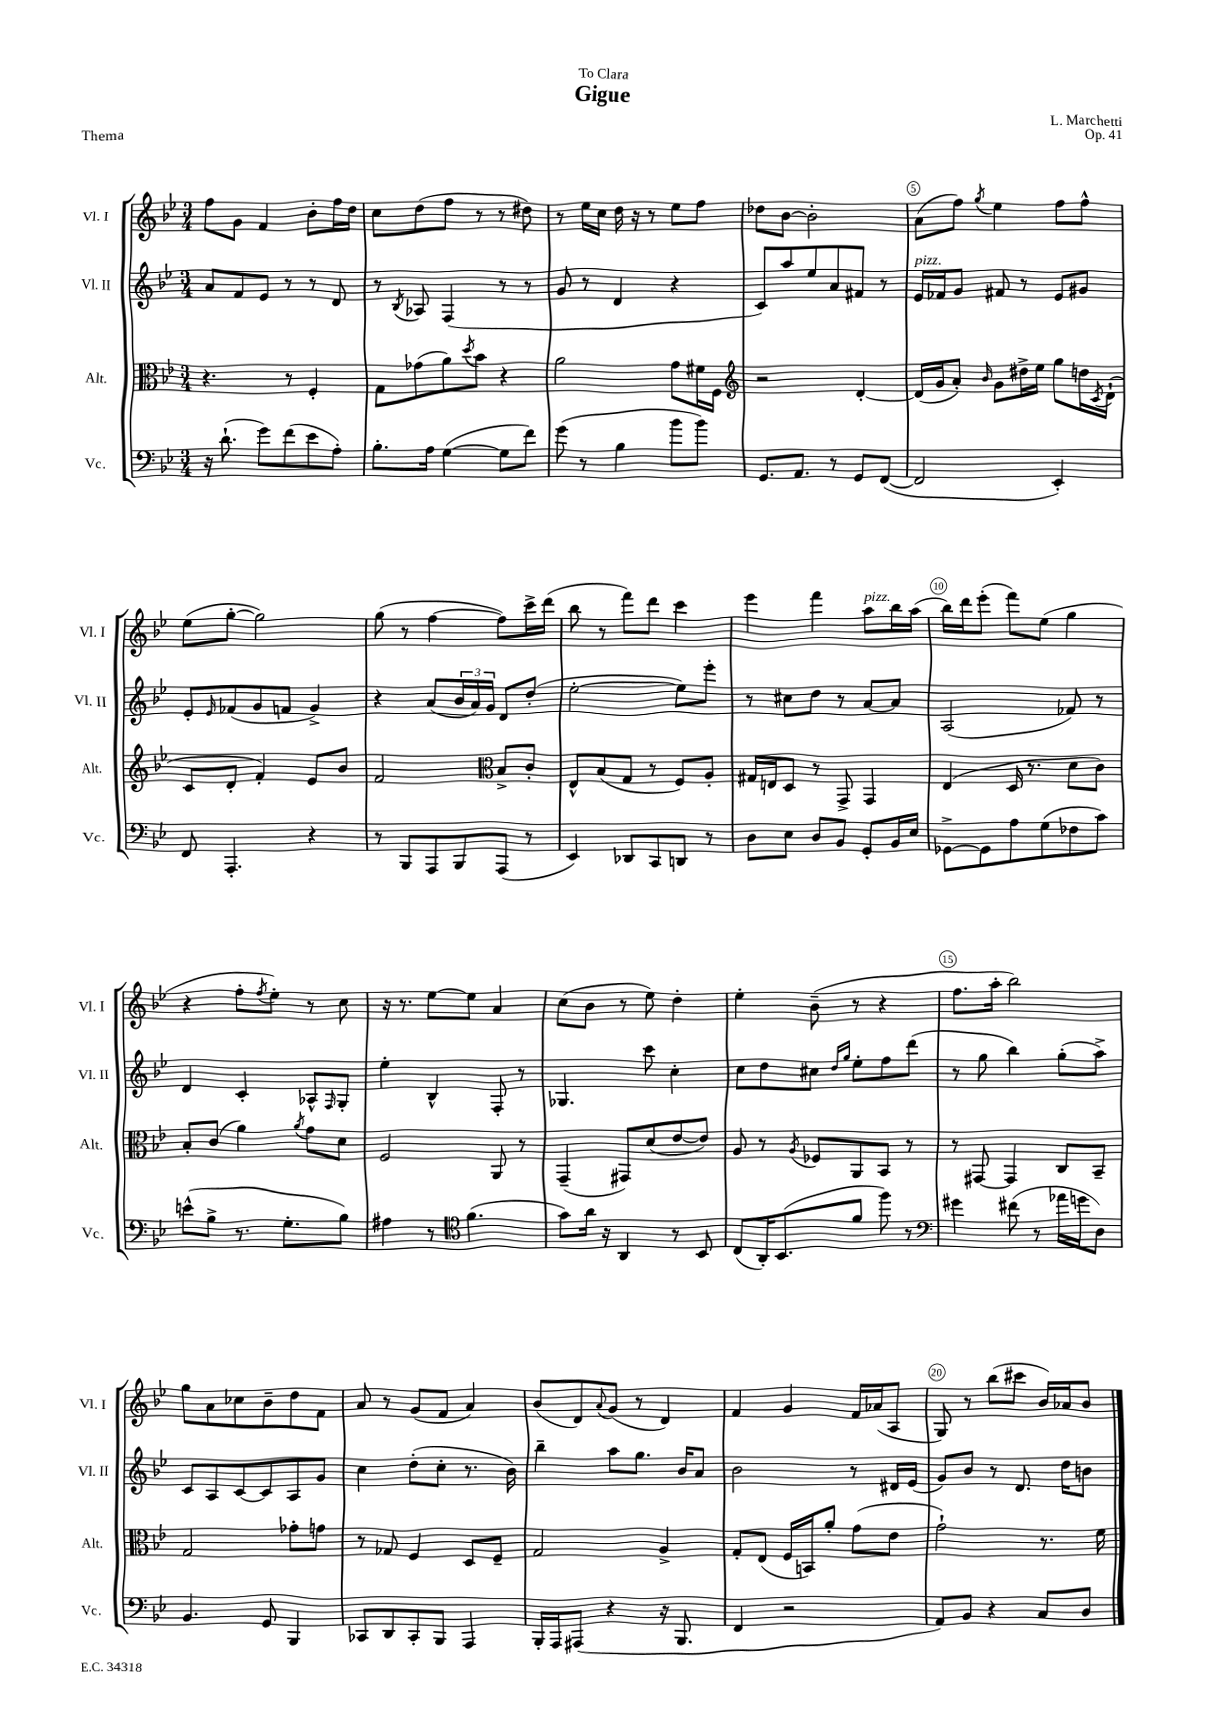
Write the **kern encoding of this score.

**kern	**kern	**kern	**kern
*staff4	*staff3	*staff2	*staff1
*clefF4	*clefC3	*clefG2	*clefG2
*k[b-e-]	*k[b-e-]	*k[b-e-]	*k[b-e-]
*M3/4	*M3/4	*M3/4	*M3/4
16r	4.r	8a/L	8ff\L
(8.d`\	.	.	.
.	.	8f/	8g\J
8g\L)	.	8e-/J	4f/
(8f\	8r	8r	.
8e-\	4F'/	8r	8b-'\L
8A'\J)	.	8d/	16ff\L
.	.	.	16dd\JJ
=	=	=	=
8.B-'\L	8G\L	8r	8cc\L
.	.	8qB-/	.
.	(8g-\	8A-/	(8dd\
16A\Jk	.	.	.
([4G\	8a\)	(4F/	8ff\J
.	8qdd/	.	.
.	8b-\J	.	8r
8G\]L	4r	8r	8r
8f\J)	.	8r	8dd#\)
=	=	=	=
(8g\	2a\	8g/	8r
8r	.	8r	16ee-\LL
.	.	.	16cc\JJ
4B-\	.	4d/	16dd\
.	.	.	16r
.	.	.	8r
8b-\L	8g\L	4r	8ee-\L
8b-\J)	16f#\L	.	8ff\J
.	16F\JJ	.	.
=	=	=	=
*	*clefG2	*	*
8.GG/L	2r	8c/L)	8dd-\L
.	.	8aa/	[8b-\J
8.AA/J	.	.	.
.	.	8ee-/	2b-'\]
8r	.	8a/	.
8GG/L	[4d'/	8f#/J	.
([8FF/J	.	8r	.
=	=	=	=
2FF/]	(16d/]LL	16e-/LL	(8a\L
.	16g/J	16f-/J	.
.	8a'/J)	8g/J	8ff\J)
.	16qqb-/	.	8qgg/
.	8g\L	8f#/	4ee-\
.	16dd#^\L	8r	.
.	16ee-\JJ	.	.
4EE-'/)	8gg\L	8e-/L	8ff\L
.	16dd\L	8g#/J	8ff^^\J
.	8qc/	.	.
.	(16d`\JJ	.	.
=	=	=	=
8FF/	8c/L	8e-'/L	(8ee-\L
.	.	16qqe-/	.
4.AAA'/	8d'/J	(8f-/	[8gg'\J
.	4f'/)	8g/	2gg\])
.	.	8f/J	.
4r	8e-/L	4g^/)	.
.	8b-/J	.	.
=	=	=	=
8r	2f/	4r	(8gg\
8BBB-/L	.	.	8r
8AAA/	.	(8a/L	[4ff\
8BBB-/	.	24b-/L	.
.	.	24a/)	.
.	.	24g/JJ	.
*	*clefC3	*	*
(8AAA/J	8B-^/L	8d/L	8ff\]L)
8r	8c'/J	(8dd'/J	16ccc^\L
.	.	.	(16ddd\JJ
=	=	=	=
4EE-/)	8E-^^/L	[2ee-'\	8bb-\
.	(8B-/	.	8r
8DD-/L	8G/J	.	8fff\L)
8CC/	8r	.	8ddd\J
8DD/J	8F/L)	8ee-\]L)	4ccc\
8r	8A'/J	8eee-'\J	.
=	=	=	=
8D\L	16G#/LL	8r	4eee-\
.	16E/J	.	.
8E-\J	8D/J	8cc#\L	.
8D/L	8r	8dd\J	4fff\
8BB-/J	8GG^/	8r	.
8GG'/L	4GG/	[8a/L	8aa\L
16BB-/L	.	8a/]J	16bb-\L
16E-/JJ	.	.	(16aa\JJ
=	=	=	=
[8GG-^\L	(4E-/	(2A/	16bb-\LL)
.	.	.	16ddd\J
8GG-\]	.	.	(8eee-'\J
8A\	16D/	.	8fff\L)
.	8.r	.	.
(8G\	.	.	(8ee-\J
8F-\	8d\L	8f-/)	4gg\
8c\J)	8c\J)	8r	.
=	=	=	=
(8e^^\L	8B-'/L	4d/	4r
8B-^\J	(8c/J	.	.
8.r	4a\)	4c'/	8ff'\L
.	.	.	8qff/
.	.	.	8ee-'\J)
8.G'\L	.	.	.
.	8qa/	.	.
.	8g\L	8A-^^/L	8r
.	.	16qqF/	.
8B-\J)	8d\J	8G'/J	8cc\
=	=	=	=
4A#\	2F/	4ee-'\	16r
.	.	.	8.r
8r	.	4B-^^/	[8ee-\L
*clefC4	*	*	*
(4.f\	.	.	8ee-\]J
.	8AA/	8F'/	4a/
.	8r	8r	.
=	=	=	=
8g\L)	(4GG~/	4.G-/	(8cc\L
16a\Jk	.	.	8b-\J
16r	.	.	.
4AA/	8GG#/L)	.	8r
.	(8d/	8ccc\	8ee-\)
8r	[8e-/	4cc'\	4dd'\
8BB-/	8e-/]J)	.	.
=	=	=	=
(8C/L	8A/	8cc\L	4ee-'\
16AA'/K)	8r	8dd\	.
(8.BB-/	.	.	.
.	8qA/	.	.
.	8F-/L	8cc#\J	(8b-~\
.	.	16qqdd/LL	.
.	.	16qqgg/JJ	.
8f/J	8AA/	8ee-'\L	8r
8ff\)	8BB-/J	8ff\	4r
8r	8r	(8ddd\J	.
=	=	=	=
*clefF4	*	*	*
4g#\	8r	8r	8.ff\L
.	[8GG#/	8gg\	.
.	.	.	16aa'\Jk
(8f#\	4GG#/]	4bb-\)	2bb-\)
8r	.	.	.
16a-\LL	8C/L	(8gg'\L	.
16g\J	.	.	.
8D\J)	8BB-~/J	8aa^\J)	.
=	=	=	=
4.BB-/	2G/	8c/L	8gg\L
.	.	8A/	8a\
.	.	[8c/	8cc-\
8GG/	.	8c/]	8b-~\
4BBB-/	8g-'\L	8A/	8dd\
.	8g\J	8g/J	8f\J
=	=	=	=
8CC-/L	8r	4cc\	8a/
8DD/	8G-/	.	8r
8CC-'/	4F/	(8dd'\L	(8g/L
8BBB-/J	.	8cc'\J	8f/J
4AAA/	8D/L	8.r	4a/)
.	8F~/J	.	.
.	.	16b-\)	.
=	=	=	=
16BBB-'/LL	2G/	4bb-~\	(8b-/L
16AAA/J	.	.	.
(8AAA#/J	.	.	8d/)
.	.	.	8qqa/
4r	.	8aa\L	(8g/J
.	.	8.gg\J	8r
16r	4A^/	.	4d/)
8.BBB-/	.	16b-/LK	.
.	.	8a/J	.
=	=	=	=
4FF/	8G'/L	2b-\	4f/
.	(8E-/J	.	.
2r	16F/LL	.	4g/
.	16BB/J)	.	.
.	8a'/J	.	.
.	(8g\L	8r	16f/LL
.	.	.	(16a-/J
.	8e-\J	16d#/LL	8A/J
.	.	(16e-/JJ	.
=	=	=	=
8AA/L)	2g`\)	8g/L)	8G/)
8BB-/J	.	8b-/J	8r
4r	.	8r	(8bb-\L
.	.	8.d/	8ccc#\J
8C/L	8.r	.	16b-/LL)
.	.	16dd\LK	16a-/J
8D/J	.	8b\J	8b-/J
.	16f\	.	.
==	==	==	==
*-	*-	*-	*-
